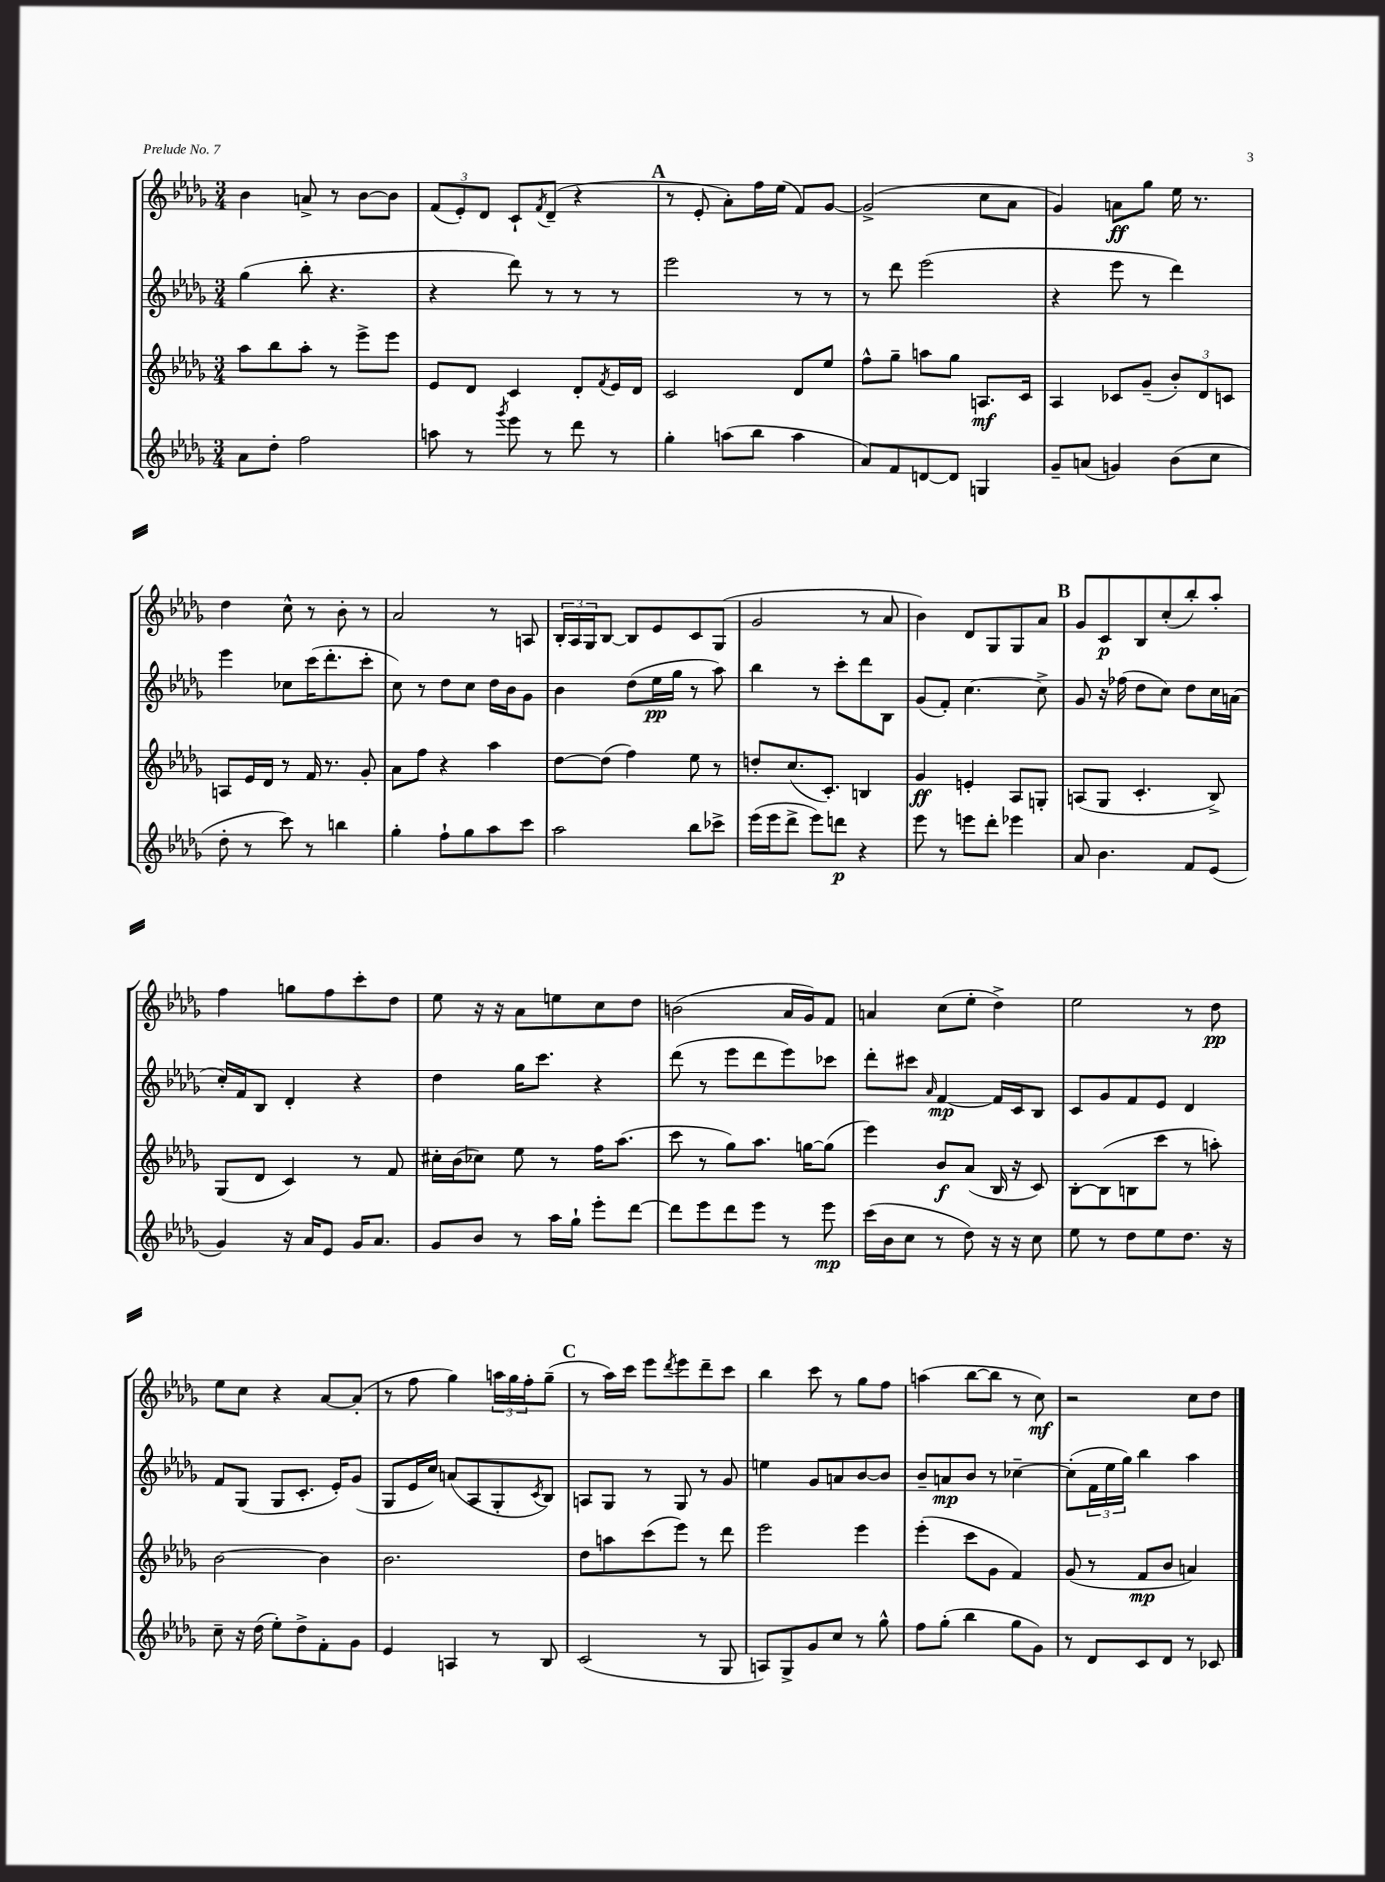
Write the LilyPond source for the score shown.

<<
\new StaffGroup <<
\new Staff = "s0" {
    \clef treble \key des \major \numericTimeSignature \time 3/4
    bes'4 a'8-> r8 bes'8~ bes'8 |
    \tuplet 3/2 { f'8( ees'8-.) des'8 } c'8-! \acciaccatura { f'8 } des'8--( r4 |
    \mark \markup { \bold "A" } r8 ees'8-. aes'8-.) f''16 ees''16( f'8) ges'8~ |
    ges'2->( c''8 aes'8 |
    ges'4) a'8\ff ges''8 ees''16 r8. |
    des''4 c''8-^ r8 bes'8-. r8 |
    aes'2 r8 a8 |
    \tuplet 3/2 { bes16-. aes16 ges16 } bes8~ bes8 ees'8 c'8 ges8( |
    ges'2 r8 aes'8 |
    bes'4) des'8 ges8 ges8 aes'8 |
    \mark \markup { \bold "B" } ges'8 c'8\p bes8 c''8-.( bes''8-.) aes''8-. |
    f''4 g''8 f''8 c'''8-. des''8 |
    ees''8 r16 r16 aes'8 e''8 c''8 des''8 |
    b'2( aes'16 ges'16) f'8 |
    a'4 c''8( ees''8-. des''4->) |
    ees''2 r8 des''8\pp |
    ees''8 c''8 r4 aes'8~ aes'8-.( |
    r8 f''8 ges''4) \tuplet 3/2 { a''16 ges''16 f''16-. } ges''8--( |
    \mark \markup { \bold "C" } r8 aes''16) c'''16 ees'''8 \acciaccatura { des'''8 } ees'''8 des'''8-- c'''8 |
    bes''4 c'''8 r8 ges''8 f''8 |
    a''4( bes''8~ bes''8 r8 c''8\mf) |
    r2 c''8 des''8 \bar "|." |
}
\new Staff = "s1" {
    \clef treble \key des \major \numericTimeSignature \time 3/4
    ges''4( bes''8-. r4. |
    r4 des'''8) r8 r8 r8 |
    \mark \markup { \bold "A" } ees'''2 r8 r8 |
    r8 des'''8 ees'''2( |
    r4 ees'''8 r8 des'''4) |
    ees'''4 ces''8 c'''16( des'''8.-. c'''8-. |
    c''8) r8 des''8 c''8 des''16 bes'16 ges'8 |
    bes'4 des''8( ees''16\pp ges''16 r8 aes''8) |
    bes''4 r8 c'''8-. des'''8 bes8 |
    ges'8( f'8-.) c''4.~ c''8-> |
    \mark \markup { \bold "B" } ges'8 r16 fes''16( des''8 c''8) des''8 c''16 a'16( |
    c''16-.) f'16 bes8 des'4-. r4 |
    des''4 ges''16 c'''8. r4 |
    des'''8( r8 ees'''8 des'''8 ees'''8) ces'''8 |
    des'''8-. cis'''8 \grace { aes'16 } f'4~\mp f'16 c'16 bes8 |
    c'8 ges'8 f'8 ees'8 des'4 |
    f'8 ges8( ges8 c'8.-. ees'16-.) ges'8( |
    ges8 ees'16 c''16) a'8( aes8 ges8-. \acciaccatura { c'8 } bes8) |
    \mark \markup { \bold "C" } a8 ges8 r8 ges8 r8 ges'8 |
    e''4 ges'8 a'8 bes'8~ bes'8 |
    bes'8-- a'8\mp bes'8 r8 ces''4~-- |
    ces''8-.( \tuplet 3/2 { f'16 ees''16 ges''16) } bes''4 aes''4 \bar "|." |
}
\new Staff = "s2" {
    \clef treble \key des \major \numericTimeSignature \time 3/4
    aes''8 bes''8 aes''8-. r8 ees'''8-> ees'''8 |
    ees'8 des'8 c'4 des'8-. \acciaccatura { f'8 } ees'16 des'16 |
    \mark \markup { \bold "A" } c'2 des'8 ees''8 |
    f''8-^ ges''8-- a''8 ges''8 a8.\mf c'16 |
    aes4 ces'8 ges'8--( \tuplet 3/2 { bes'8-.) des'8 c'8 } |
    a8 ees'16 des'16 r8 f'16 r8. ges'8-. |
    aes'8 f''8 r4 aes''4 |
    des''8~ des''8( f''4) ees''8 r8 |
    d''8-. c''8.( c'8.-.) b4 |
    ges'4\ff e'4-. aes8 g8-. |
    \mark \markup { \bold "B" } a8( ges8 c'4.-. bes8->) |
    ges8( des'8 c'4) r8 f'8 |
    cis''16-. bes'16( ces''8) ees''8 r8 f''16 aes''8.( |
    c'''8 r8 ges''8) aes''8. g''16~ g''8( |
    ees'''4) bes'8\f aes'8( bes16 r16 c'8) |
    bes8~-. bes8( b8 c'''8 r8 a''8-.) |
    bes'2~ bes'4 |
    bes'2. |
    \mark \markup { \bold "C" } des''8 a''8 c'''8( ees'''8) r8 des'''8 |
    ees'''2 ees'''4 |
    ees'''4-.( c'''8 ges'8 f'4) |
    ges'8( r8 f'8\mp bes'8 a'4) \bar "|." |
}
\new Staff = "s3" {
    \clef treble \key des \major \numericTimeSignature \time 3/4
    aes'8 des''8-. f''2 |
    a''8 r8 \acciaccatura { ges'''8 } ees'''8 r8 des'''8 r8 |
    \mark \markup { \bold "A" } ges''4-. a''8( bes''8 a''4 |
    aes'8) f'8 d'8~ d'8 g4 |
    ges'8-- a'8( g'4) bes'8( c''8 |
    des''8-. r8 c'''8) r8 b''4 |
    ges''4-. f''8-! ges''8 aes''8 c'''8 |
    aes''2 bes''8 ces'''8-> |
    ees'''16( ees'''16 des'''8-> ees'''8) d'''8\p r4 |
    ees'''8 r8 e'''8 des'''8-. ees'''4 |
    \mark \markup { \bold "B" } aes'8 bes'4. f'8 ees'8( |
    ges'4) r16 aes'16 ees'8 ges'16 aes'8. |
    ges'8 bes'8 r8 aes''16 ges''16-! ees'''8-. des'''8~ |
    des'''8 ees'''8 des'''8 ees'''8 r8 ees'''8\mp |
    c'''16( bes'16 c''8 r8 des''8) r16 r16 c''8 |
    ees''8 r8 des''8 ees''8 des''8. r16 |
    c''8-- r16 des''16( ees''8-.) des''8-> f'8-. ges'8 |
    ees'4 a4 r8 bes8 |
    \mark \markup { \bold "C" } c'2( r8 ges8 |
    a8) ges8-> ges'8 c''8 r8 ges''8-^ |
    f''8 ges''8-.( bes''4 ges''8 ges'8) |
    r8 des'8 c'8 des'8 r8 ces'8 \bar "|." |
}
>>
>>
\layout { \context { \Score \remove "Bar_number_engraver" } }
